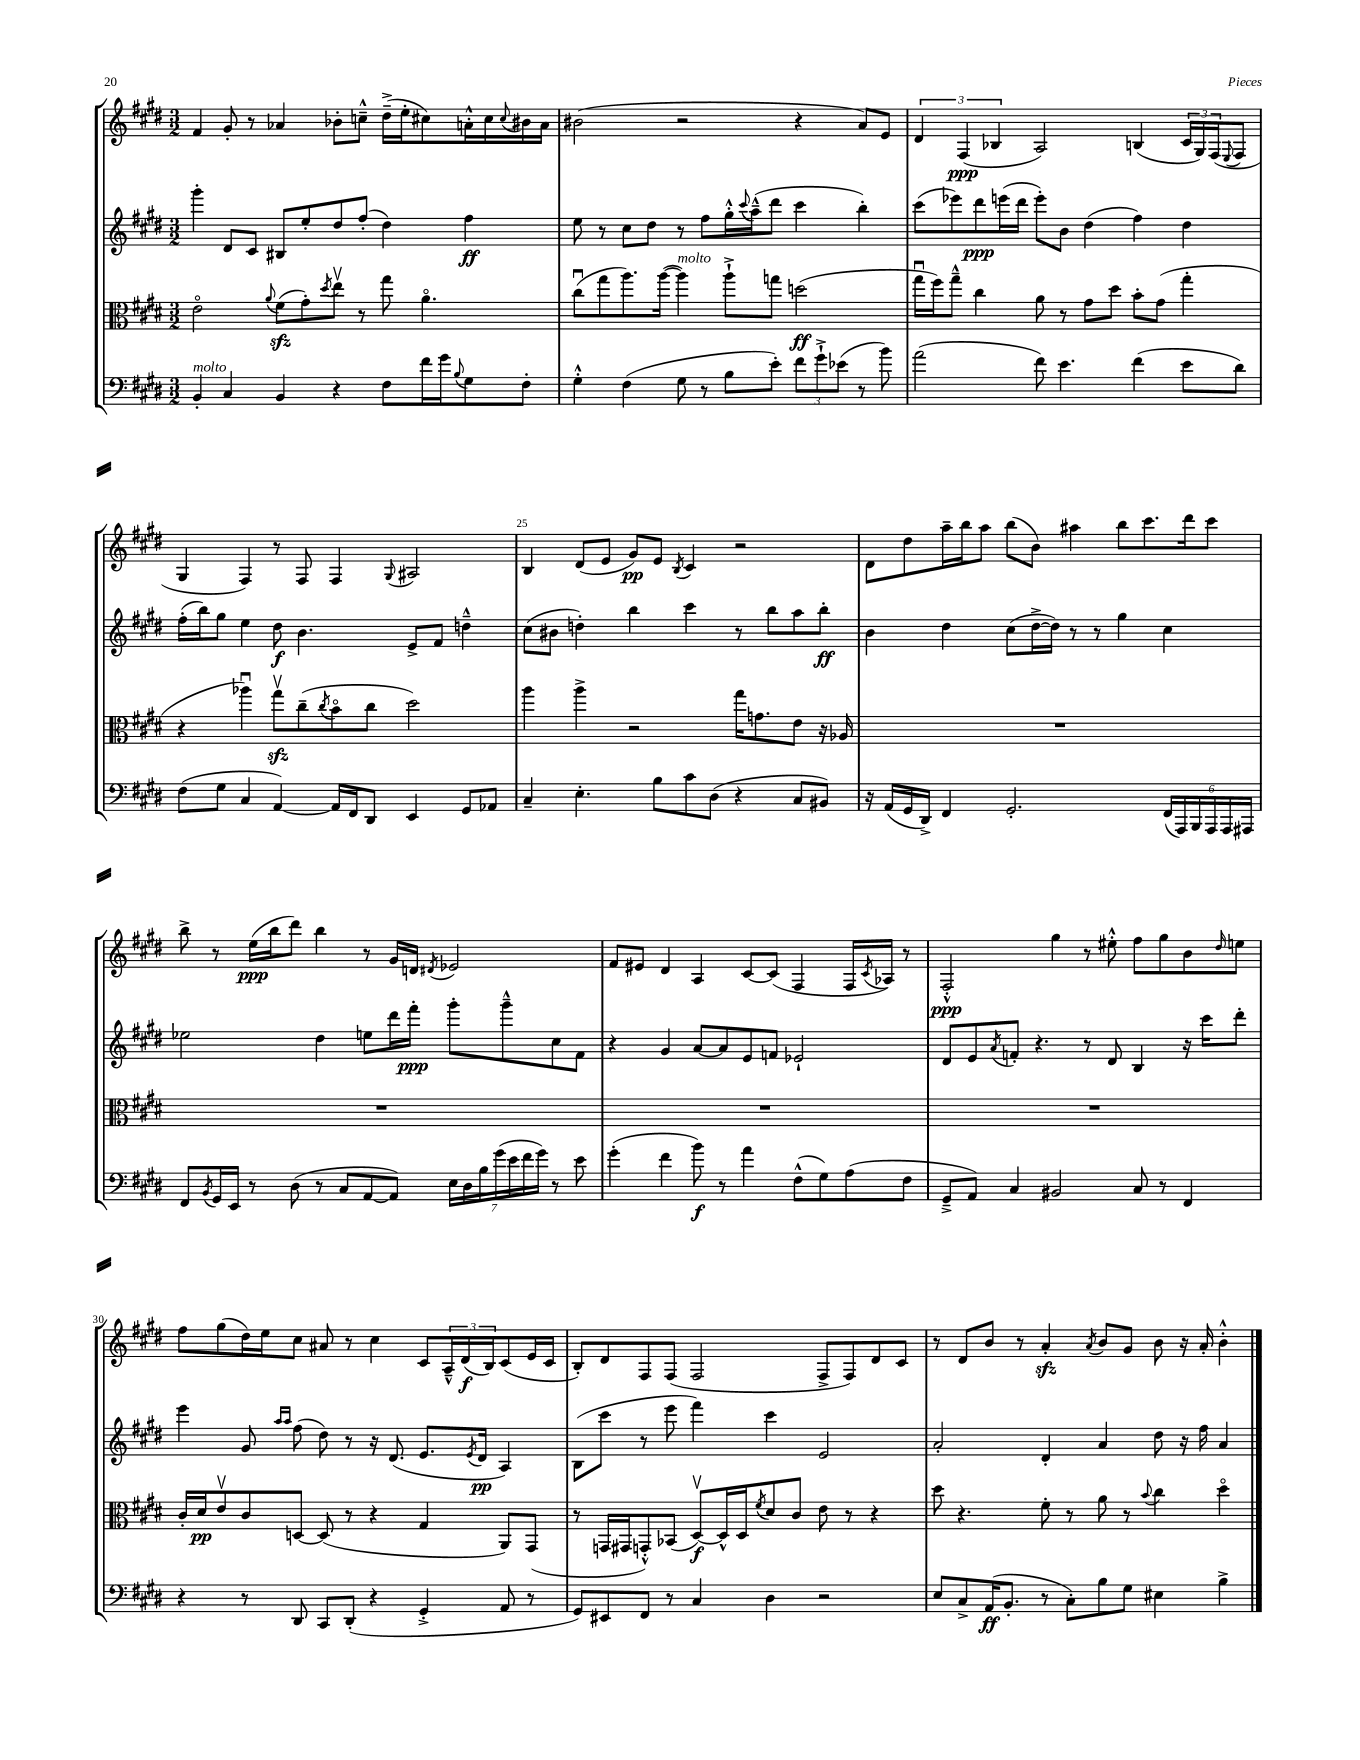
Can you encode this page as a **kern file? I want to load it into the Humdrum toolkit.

**kern	**kern	**kern	**kern
*staff4	*staff3	*staff2	*staff1
*clefF4	*clefC3	*clefG2	*clefG2
*k[f#c#g#d#]	*k[f#c#g#d#]	*k[f#c#g#d#]	*k[f#c#g#d#]
*M3/2	*M3/2	*M3/2	*M3/2
4BB'	2eo	4ggg#'	4f#
4C#	.	8d#	8g#'
.	.	8c#	8r
.	8qqa	.	.
4BB	(8f#	8B#	4a-
.	8g#')	8ee'	.
.	8qdd#	.	.
4r	8eev	8dd#	8b-'
.	8r	(8ff#'	8cc~^^
8F#	8gg#	4dd#)	(16dd#~^
.	.	.	16ee'
16f#	4.ao	.	8cc#)
16g#	.	.	.
8qqB	.	.	.
8G#	.	4ff#	16a'^^
.	.	.	16cc#
.	.	.	8qqcc#
8F#'	.	.	16b#
.	.	.	16a
=	=	=	=
4G#'^^	(8cc#u	8ee	(2b#
.	8gg#	8r	.
(4F#	8.aa)	8cc#	.
.	.	8dd#	.
.	([16aa	.	.
8G#	4aa])	8r	2r
8r	.	8ff#	.
8B	8aa`^	16gg#'^^	.
.	.	8qqccc#	.
.	.	(16aa~^^	.
8e')	8gg	8ddd#	.
12f#	(2dd	4ccc#	4r
12g#`^	.	.	.
(12e-	.	.	.
8r	.	4bb')	8a)
8b)	.	.	8e
=	=	=	=
(2a	16gg#u	(8ccc#	6d#
.	16ff#)	.	.
.	8gg#~^^	8eee-)	.
.	.	.	(6F#
.	4cc#	8ddd#	.
.	.	.	6B-
.	.	(16eee	.
.	.	16ddd#	.
8f#)	8a	8eee')	2A)
4.e	8r	8b	.
.	8g#	(4dd#	.
.	8dd#	.	.
(4f#	8b'	4ff#)	(4B
.	(8g#	.	.
8e	4gg#'	4dd#	24c#
.	.	.	24G#)
.	.	.	(24F#
.	.	.	8qqE
8d#)	.	.	8F#
=	=	=	=
(8F#	4r	(16ff#'	4G#
.	.	16bb)	.
8G#	.	8gg#	.
4C#	4aa-u)	4ee	4F#)
[4AA)	8gg#v	8dd#	8r
.	(8cc#~	4.b	8F#
.	8qcc#	.	.
16AA]	8bo	.	4F#
16FF#	.	.	.
8DD#	8cc#	.	.
.	.	.	8qqG#
4EE	2dd#)	8e^	2A#
.	.	8f#	.
8GG#	.	4dd~^^	.
8AA-	.	.	.
=	=	=	=
4C#~	4aa	(8cc#	4B
.	.	8b#	.
4.E'	4aa^	4dd')	(8d#
.	.	.	8e
.	2r	4bb	8g#)
8B	.	.	8e
.	.	.	8qB
8c#	.	4ccc#	4c#
(8D#	.	.	.
4r	16gg#	8r	2r
.	8.g	.	.
.	.	8bb	.
8C#	8e	8aa	.
8BB#)	16r	8bb'	.
.	16A-	.	.
=	=	=	=
16r	1.r	4b	8d#
(16AA	.	.	.
16GG#	.	.	8dd#
16DD#^)	.	.	.
4FF#	.	4dd#	16aa~
.	.	.	16bb
.	.	.	8aa
2.GG#'	.	(8cc#	(8bb
.	.	[16dd#^	8b)
.	.	16dd#])	.
.	.	8r	4aa#
.	.	8r	.
.	.	4gg#	8bb
.	.	.	8.ccc#
(24FF#	.	4cc#	.
24AAA)	.	.	.
.	.	.	16ddd#
24BBB	.	.	.
24AAA	.	.	8ccc#
24AAA	.	.	.
24AAA#	.	.	.
=	=	=	=
8FF#	1.r	2ee-	8bb^
8qBB	.	.	.
16GG#	.	.	8r
16EE	.	.	.
8r	.	.	(16ee
.	.	.	16bb
(8D#	.	.	8ddd#)
8r	.	4dd#	4bb
8C#	.	.	.
[8AA	.	8ee	8r
8AA])	.	16ddd#	16g#
.	.	16fff#'	16d
.	.	.	8qd#
28E	.	8ggg#'	2e-
28D#	.	.	.
28B	.	.	.
(28g#	.	.	.
.	.	8ggg#~^^	.
28e	.	.	.
28f#	.	.	.
28g#)	.	.	.
8r	.	8cc#	.
8e	.	8f#	.
=	=	=	=
(4g#'	1.r	4r	8f#
.	.	.	8e#
4f#	.	4g#	4d#
8b)	.	[8a	4A
8r	.	8a]	.
4a	.	8e	[8c#
.	.	8f	(8c#]
(8F#^^	.	2e-`	4F#
8G#)	.	.	.
(8A	.	.	16F#
.	.	.	8qc#
.	.	.	16A-)
8F#	.	.	8r
=	=	=	=
8GG#~^	1.r	8d#	2F#'^^
8AA)	.	8e	.
.	.	8qa	.
4C#	.	8f'	.
.	.	4.r	.
2BB#	.	.	4gg#
.	.	8r	8r
.	.	8d#	8ee#'^^
8C#	.	4B	8ff#
8r	.	.	8gg#
4FF#	.	16r	8b
.	.	16ccc#	.
.	.	.	16qqdd#
.	.	8ddd#'	8ee
=	=	=	=
4r	16c#'	4eee	8ff#
.	16d#	.	.
.	8ev	.	(8gg#
8r	8c#	8g#	16dd#)
.	.	.	16ee
.	.	16qqaa	.
.	.	16qqaa	.
8DD#	[8D	(8ff#	8cc#
8CC#	(8D]	8dd#)	8a#
(8DD#'	8r	8r	8r
4r	4r	16r	4cc#
.	.	(8.d#	.
4GG#'^	4G#	8.e	8c#
.	.	.	24A~^^
.	.	.	(24d#
.	.	8qe	.
.	.	16d#	.
.	.	.	24B)
8AA	8AA)	4A)	(8c#
8r	(8GG#	.	16e
.	.	.	16c#
=	=	=	=
8GG#)	8r	(8B	8B')
8EE#	16GG	8ccc#	8d#
.	16GG#	.	.
8FF#	8GG'^^)	8r	8F#
8r	(8BB-	8eee	(8F#
4C#	[8D#v)	4fff#)	2F#
.	16D#^^]	.	.
.	16D#	.	.
.	8qf#	.	.
4D#	8d#	4ccc#	.
.	8c#	.	.
2r	8e	2e	8F#^
.	8r	.	8F#)
.	4r	.	8d#
.	.	.	8c#
=	=	=	=
8E	8dd#	2a'	8r
8C#^	4.r	.	8d#
(16AA	.	.	8b
8.BB'	.	.	.
.	.	.	8r
8r	8f#'	4d#'	4a'
8C#')	8r	.	.
.	.	.	8qa
8B	8a	4a	8b
8G#	8r	.	8g#
.	8qqb	.	.
4E#	4cc#	8dd#	8b
.	.	16r	16r
.	.	16ff#	16a'
4B^	4dd#o	4a	4b'^^
==	==	==	==
*-	*-	*-	*-
